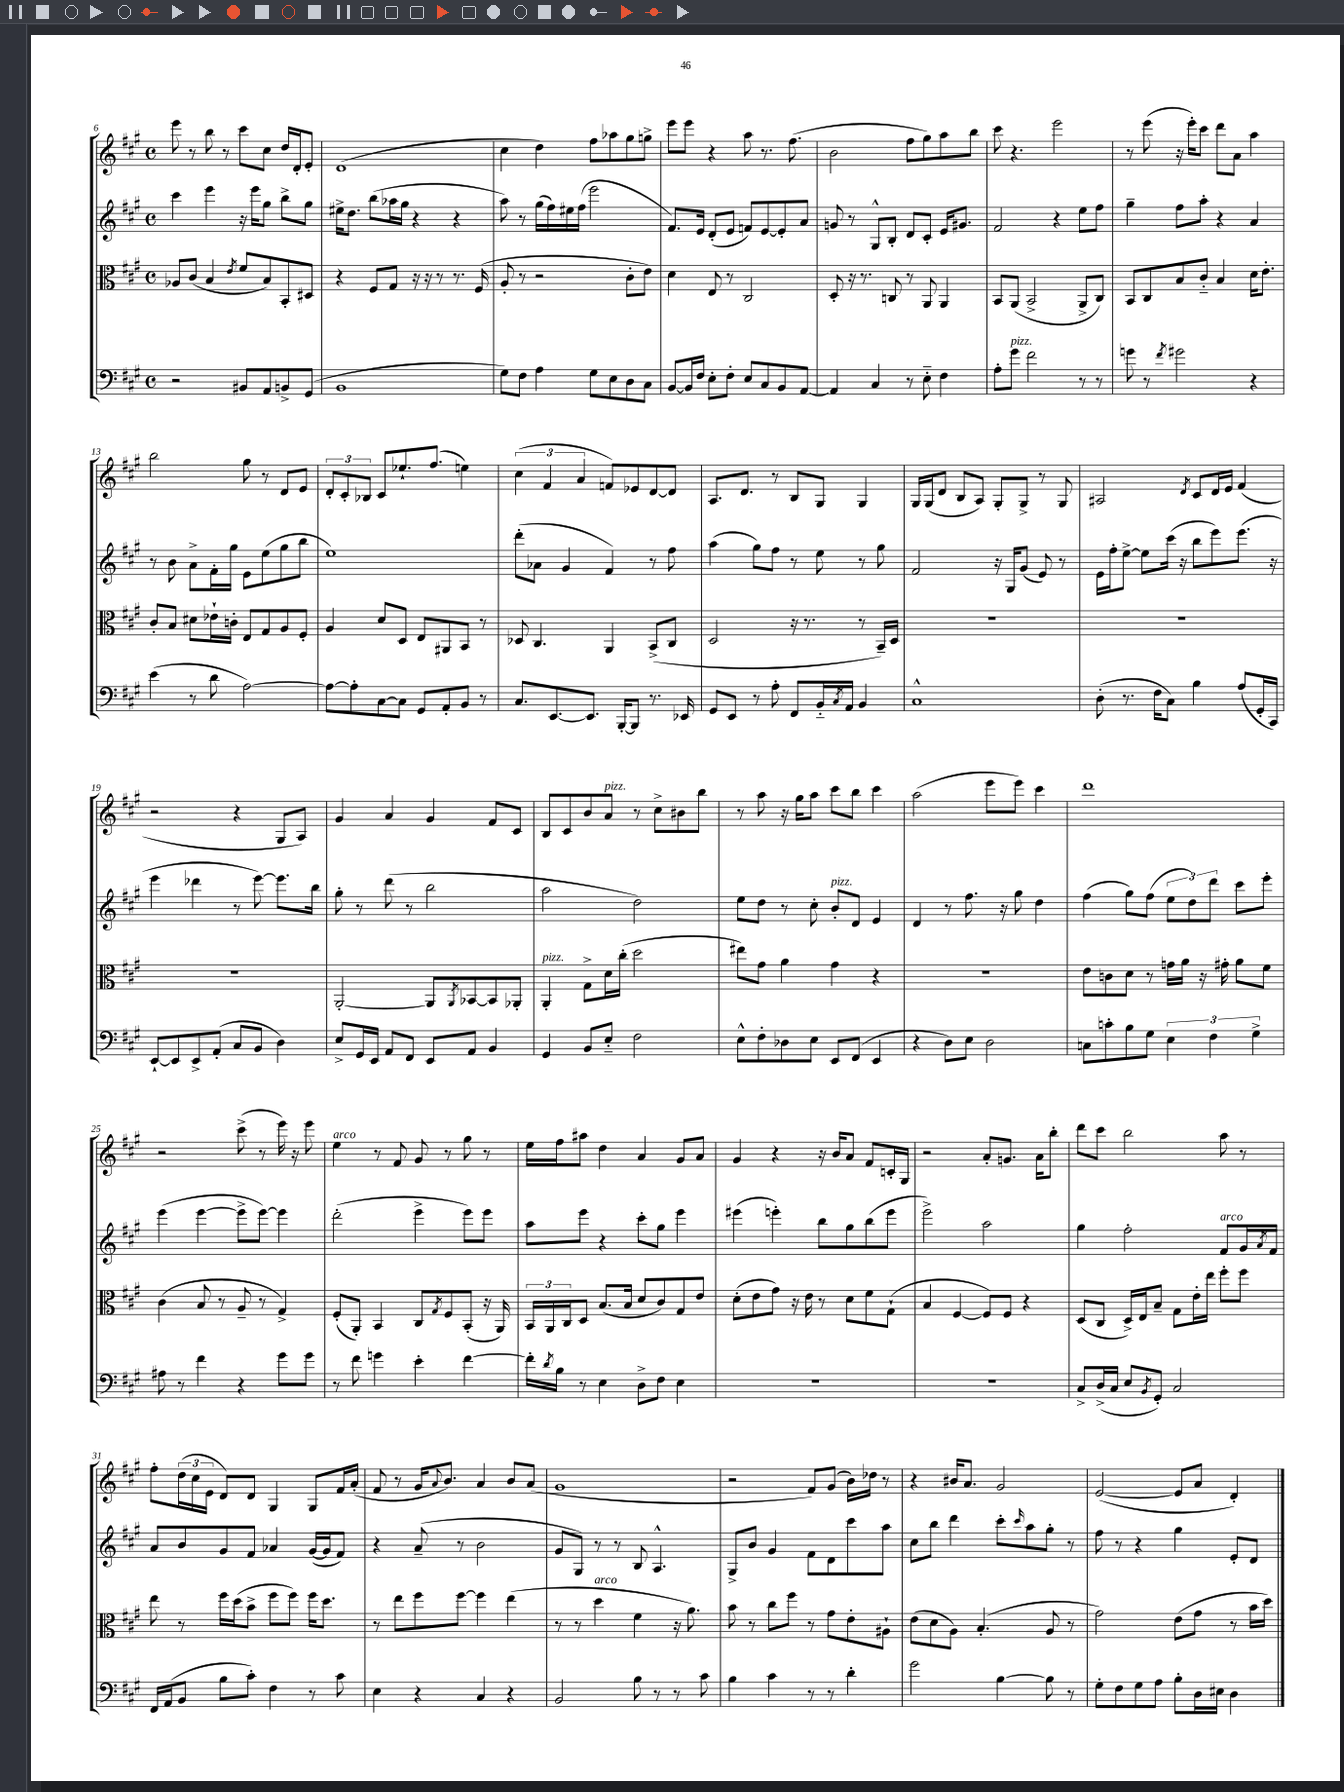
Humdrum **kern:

**kern	**kern	**kern	**kern
*part4	*part3	*part2	*part1
*staff4	*staff3	*staff2	*staff1
*clefF4	*clefC3	*clefG2	*clefG2
*k[f#c#g#]	*k[f#c#g#]	*k[f#c#g#]	*k[f#c#g#]
*M4/4	*M4/4	*M4/4	*M4/4
*met(c)	*met(c)	*met(c)	*met(c)
=6	=6	=6	=6
2r	8A-X/L	4ccc#\	8eee\
.	(8c#/J	.	8r
.	4B/	4eee\	8bb\
.	.	.	8r
.	8qe/	.	.
8BB#X/L	8f#/L	16r	8ccc#\L
.	.	16eee\KL	.
8AA/	8B/)	8gg#\J	8cc#\J
8BBn^/	8BB'/	8bb^\L	16dd/LL
.	.	.	16d'/J
(8GG#/J	8D#X/J	8gg#\J	8e'/J
=7	=7	=7	=7
1BB	4r	16ee#X^\KL	(1d
.	.	8.dd\J	.
.	8F#/L	(8bb\L	.
.	8G#/J	16aa-X\L	.
.	.	16gg#\JJ	.
.	16r	4r	.
.	16r	.	.
.	8r	.	.
.	8.r	4r	.
.	(16F#/	.	.
=8	=8	=8	=8
8G#\L)	8A'/	8aa\)	4cc#\
8F#\J	8r	8r	.
4A\	2r	(16gg#\LL	4dd\)
.	.	16ff#\)	.
.	.	16ee#X\	.
.	.	(16ff#\JJ	.
8G#\L	.	2eee\	8ff#\L
8E\	.	.	8aa-X\
8D\	8c#'\L	.	8gg#\
8C#\J	8e\J)	.	8ggn^\J
=9	=9	=9	=9
[8BB/L	4d\	8.f#/L)	8eee\L
16BB/L]	.	.	8eee\J
16F#/JJ	.	16e/Jk	.
8E'\L	8E/	(8d'/L	4r
8F#'\J	8r	8e/J	.
8E/L	2C#/	8fn/L)	8aa\
8C#/	.	[8e/	8.r
8BB/	.	8e'/]	.
.	.	.	(8.ff#\
[8AA/J	.	8a/J	.
=10	=10	=10	=10
4AA/]	8D'/	8gn/	2b\
.	16r	8r	.
.	8.r	.	.
4C#/	.	8G#^^/L	.
.	8Cn/	8B'/J	.
8r	8r	8d/L	8ff#\L
8E\	8AA/	8c#'/J	8gg#\)
4F#\	4AA/	16e/KL	8aa\
.	.	8.g#X/J	.
.	.	.	8bb\J
=11	=11	=11	=11
8A'\L	8BB/L	2f#/	8ccc#\
!LO:TX:a:i:t=pizz.	!	!	!
8g#\J	(8AA/J	.	4.r
2f#\	2BB^/	.	.
.	.	4r	2eee\
8r	8AA^/L	8ee\L	.
8r	8C#/J)	8ff#\J	.
=12	=12	=12	=12
8gn\	8BB/L	4gg#~\	8r
8r	8C#/	.	(8eee\
8qf#/	.	.	.
2g#X\	8B/	8ff#\L	16r
.	.	.	16eee'\KL)
.	8c#/J	8aa'\J	8ccc#\J
.	4B/	4r	8ddd\L
.	.	.	8a\J
4r	16d\KL	4a/	4aa\
.	8.e'\J	.	.
!!LO:LB:g=z
=13	=13	=13	=13
(4e\	8c#'/L	8r	2bb\
.	8B/J	8b\	.
8r	8d#X\L	8a^\L	.
8d\	16e-X`\L	16f#'\L	.
.	16cn'\JJ	16gg#\JJ	.
[2A\)	8E/L	8e\L	8gg#\
.	8G#/	(8ee\	8r
.	8A/	8gg#\	8d/L
.	8F#'/J	8bb\J	8e/J
=14	=14	=14	=14
8A\L_	4A/	1ee)	12d'/L
.	.	.	12c#'/
8A'\]	.	.	.
.	.	.	12B-X/J
[8C#\	8d/L	.	8c#/L
8C#\J]	8D/J	.	8.ee-X`/
8GG#/L	8E/L	.	.
.	.	.	(8.ff#/J
8AA'/	8AA#X/	.	.
8BB/J	8BB/J	.	4een\)
8r	8r	.	.
=15	=15	=15	=15
8.C#/L	8D-X/	(8ddd'\L	(6cc#\
.	4.C#/	8a-X\J	.
.	.	.	6f#/
[8.EE/	.	.	.
.	.	4g#/	.
.	.	.	6a/
8.EE/J]	.	.	.
.	4AA/	4f#/)	8fn/L)
[16BBB'/KL	.	.	.
8BBB/J]	.	.	8e-X/
8.r	(8BB^/L	8r	[8d/
.	8C#/J	8ff#\	8d/J]
16EE-X/	.	.	.
=16	=16	=16	=16
8GG#/L	2D/	(4aa\	8.A/L
8EE/J	.	.	.
.	.	.	8.d/J
8r	.	8gg#\L)	.
8A'\	.	8ff#\J	8r
8FF#/L	16r	8r	8B/L
.	8.r	.	.
16BB/L	.	8ee\	8G#/J
8qC#/	.	.	.
16AA/JJ	.	.	.
4BB/	8r	8r	4G#/
.	16BB~/LL)	8gg#\	.
.	16D/JJ	.	.
=17	=17	=17	=17
1C#^^	1r	2f#/	16G#/LL
.	.	.	(16G#/J
.	.	.	8d/J
.	.	.	8B/L
.	.	.	8A/J)
.	.	16r	8G#'/L
.	.	16G#/KL	.
.	.	(8g#/J	8G#^/J
.	.	8e/)	8r
.	.	8r	8G#/
=18	=18	=18	=18
(8D'\	1r	16e\LL	2A#X/
.	.	16ff#'\J	.
8.r	.	[8ee^\J	.
.	.	8ee\L]	.
16F#\KL	.	.	.
8C#\J)	.	(16ccc#\Jk	.
.	.	16r	.
.	.	.	8qd/
4B\	.	8bb\L	8c#/L
.	.	8eee\)	16d/L
.	.	.	16e/JJ
(8A/L	.	(8.eee\J	(4f#/
16GG#'/L	.	.	.
16CC#/JJ)	.	16r	.
!!LO:LB:g=z
=19	=19	=19	=19
[8EE`/L	1r	4eee\	2r
8EE/]	.	.	.
8EE^/	.	4ddd-X\	.
(8AA'/J	.	.	.
8C#/L	.	8r	4r
8BB/J	.	[8eee\)	.
4D\)	.	8.eee\L]	8G#/L
.	.	.	8A/J)
.	.	16bb\Jk	.
=20	=20	=20	=20
8E^/L	[2AA'/	8gg#'\	4g#/
16GG#/L	.	8r	.
16EE/JJ	.	.	.
8AA/L	.	(8ddd\	4a/
8FF#/J	.	8r	.
8EE/L	8AA/L]	2bb\	4g#/
.	8qAA/	.	.
8AA/J	[8BB-X/	.	.
4BB/	8BB-/]	.	8f#/L
.	8AA-X'/J	.	8c#/J
=21	=21	=21	=21
!	!LO:TX:a:i:t=pizz.	!	!
4GG#/	4AA'/	2aa\	8B/L
.	.	.	8c#/
8BB/L	8G#^\L	.	8b/
!	!	!	!LO:TX:a:i:t=pizz.
8E/J	16d\L	.	8a/J
.	(16cc#'\JJ	.	.
2F#\	2dd\	2dd\)	8r
.	.	.	8cc#^\L
.	.	.	8b#X\
.	.	.	8bb\J
=22	=22	=22	=22
8E^^\L	8ee#X\L)	8ee\L	8r
8F#'\	8g#\J	8dd\J	8aa\
8D-X\	4a\	8r	16r
.	.	.	16gg#\KL
8E\J	.	8cc#'\	8aa\J
!	!	!LO:TX:a:i:t=pizz.	!
8EE/L	4g#\	8b'/L	8ccc#\L
(8FF#/J	.	8d/J	8bb\J
4EE/	4r	4e/	4ccc#\
=23	=23	=23	=23
4r	1r	4d/	(2aa\
8D\L)	.	8r	.
8E\J	.	8.ff#\	.
2D\	.	.	8eee\L
.	.	16r	.
.	.	8gg#\	8eee\J)
.	.	4dd\	4ccc#\
=24	=24	=24	=24
8Cn\L	8e\L	(4ff#\	1ddd
8cn'\	8cn\	.	.
8B\	8d\J	8gg#\L)	.
8G#\J	8r	(8ff#\J	.
6E\	16gn\LL	12ee\L	.
.	16a\JJ	.	.
.	.	12dd\)	.
.	16r	.	.
6F#\	.	12ddd\J	.
.	16g#X'\	.	.
.	8a\L	8ccc#\L	.
6G#^\	.	.	.
.	8f#\J	8eee'\J	.
!!LO:LB:g=z
=25	=25	=25	=25
8A#X\	(4c#\	(4eee\	2r
8r	.	.	.
4f#\	8B/	[4eee\	.
.	8r	.	.
4r	8A~/	8eee^\L]	(8ccc#^\
.	8r	[8eee\J)	8r
8g#\L	4G#^/)	4eee\]	16eee\)
.	.	.	16r
8g#\J	.	.	8eee\
=26	=26	=26	=26
!	!	!	!LO:TX:a:i:t=arco
8r	(8F#'/L	(2ddd'\	4ee\
8f#\	8AA'/J)	.	.
4gn\	4BB/	.	8r
.	.	.	8f#/
4e'\	8C#/L	4eee^\	8g#/
.	8qG#/	.	.
.	8F#/	.	8r
[4f#\	(8BB'/J	8eee\L)	8gg#\
.	16r	8eee\J	8r
.	16AA/)	.	.
=27	=27	=27	=27
16f#'\LL]	24BB/LL	8aa\L	16ee\LL
.	24AA/	.	.
8qd/	.	.	.
16B\JJ	.	.	16ff#\J
.	24C#/J	.	.
8r	8D/J	8eee\J	8aa#X\J
4E\	(8.B/L	4r	4dd\
.	16B/Jk	.	.
8D^\L	8d/L	8ccc#'\L	4a/
8F#\J	8c#/)	8gg#\J	.
4E\	8G#/	4eee\	8g#/L
.	8e/J	.	8a/J
=28	=28	=28	=28
1r	(8d'\L	(4eee#X\	4g#/
.	8e\	.	.
.	8g#\J)	4eeen'\)	4r
.	16r	.	.
.	16e\	.	.
.	8r	8bb\L	16r
.	.	.	16b/KL
.	8d\L	8gg#\	8a/J
.	8f#\	(8bb\	8f#/L
.	(8G#`\J	8eee\J	16cn'/L
.	.	.	16G#/JJ
=29	=29	=29	=29
1r	4B/	2eee^\)	2r
.	[4F#/	.	.
.	8F#/L])	2aa\	8a'/L
.	8F#/J	.	8.gn/J
.	4r	.	.
.	.	.	16a\KL
.	.	.	8bb'\J
=30	=30	=30	=30
8C#^/L	(8D/L	4gg#\	8ddd\L
(16D^/L	8C#/J	.	8ccc#\J
16C#/JJ	.	.	.
8E/L	16D^/LL)	2ff#'\	2bb\
.	16E/J	.	.
8qBB/	.	.	.
8GG#'/J)	8B~/J	.	.
2C#/	8G#\L	.	.
.	16e'\L	.	.
.	16ee\JJ	.	.
!	!	!LO:TX:a:i:t=arco	!
.	8ff#'\L	8f#/L	8aa\
.	8ff#\J	16g#/L	8r
.	.	8qa/	.
.	.	16f#/JJ	.
!!LO:LB:g=z
=31	=31	=31	=31
16FF#/LL	8ee\	8a/L	8ff#'\L
(16AA/J	.	.	.
8BB/J	8r	8b/	(24dd\L
.	.	.	24cc#\
.	.	.	24e\JJ
8B\L	16ff#\LL	8g#/	8d/L)
.	(16dd\J	.	.
8c#'\J)	8b^\J	8f#/J	8d/J
4F#\	8ff#\L	4a-X/	4G#/
.	8ff#\J)	.	.
8r	16ff#\KL	([16g#/LL	8G#/L
.	8.dd\J	16g#/J]	.
8c#\	.	8f#/J)	16f#/L
.	.	.	(16a'/JJ
=32	=32	=32	=32
4E\	8r	4r	8f#/
.	8ee\L	.	8r
4r	8ff#\	(8a~/	16g#/KL
.	.	.	8qqa/
.	.	.	8.b/J)
.	[8ff#\J	8r	.
4C#/	4ff#\]	2b\	4a/
4r	(4ee\	.	8b/L
.	.	.	(8a/J
=33	=33	=33	=33
2BB/	8r	8g#/L	1g#
.	8r	8G#/J)	.
!	!LO:TX:a:i:t=arco	!	!
.	4dd\	8r	.
.	.	8r	.
8B\	4f#\	8B/	.
8r	.	4.A^^/	.
8r	16r	.	.
.	8.a\)	.	.
8c#\	.	.	.
=34	=34	=34	=34
4B\	8b\	8G#^/L	2r
.	8r	8b/J	.
4c#\	8cc#\L	4g#/	.
.	8ff#\J	.	.
8r	8r	8f#\L	8f#/L)
8r	8g#\L	8d\	(8g#/J
4d'\	8e'\	8ccc#\	16b\LL)
.	.	.	16dd-X\JJ
.	8A#X`\J	8aa\J	8r
=35	=35	=35	=35
2g#\	(8e\L	8cc#\L	4r
.	8d\	8bb\J	.
.	8A\J)	4ddd\	16b#X/KL
.	.	.	8.a/J
.	(4.B'/	.	.
[4B\	.	8ccc#'\L	2g#/
.	.	16qqccc#/	.
.	.	8aa\	.
8B\]	8A/	8gg#'\J	.
8r	8r	8r	.
=36	=36	=36	=36
8G#'\L	2g#\)	8ff#\	([2e/
8F#\	.	8r	.
8G#\	.	4r	.
8A\J	.	.	.
8B'\L	(8e\L	4gg#\	8e/L]
16D\L	8g#\J	.	8a/J
16E#X\JJ	.	.	.
4D\	8r	8e'/L	4d'/)
.	16b\LL	8d/J	.
.	16dd\JJ)	.	.
==	==	==	==
*-	*-	*-	*-
